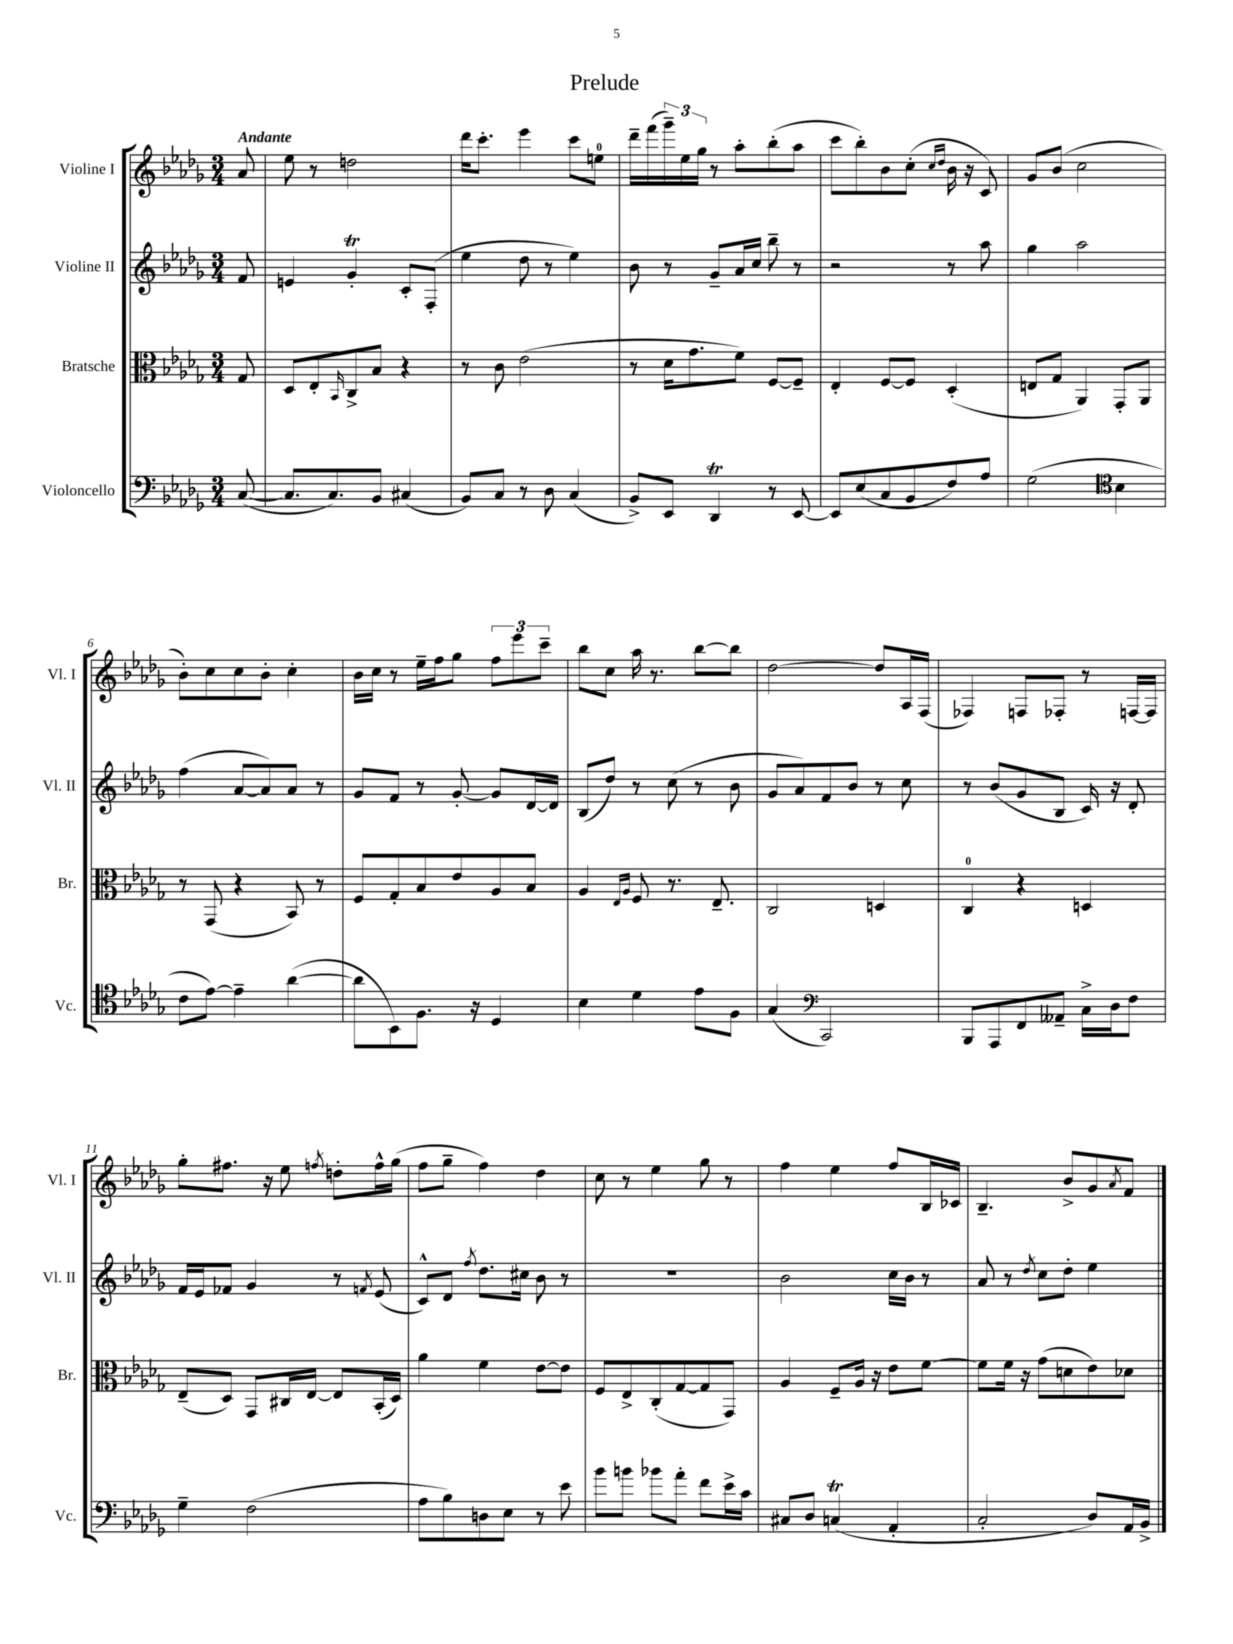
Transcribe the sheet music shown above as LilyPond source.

\header { title = "Prelude" }
<<
\new StaffGroup <<
\new Staff = "s0" \with { instrumentName = "Violine I" shortInstrumentName = "Vl. I" } {
    \clef treble \key des \major \numericTimeSignature \time 3/4 \partial 8 \tempo "Andante"
    aes'8 |
    ees''8 r8 d''2 |
    des'''16 c'''8.-. ees'''4 c'''8 e''8-0 |
    des'''16-- f'''16( \tuplet 3/2 { ges'''16--) ees''16 ges''16 } r8 aes''8-. bes''8-.( aes''8 |
    c'''8 bes''8-.) bes'8 c''8-.( \grace { c''16 des''16 } bes'16 r16 c'8) |
    ges'8 bes'8( c''2 |
    bes'8-.) c''8 c''8 bes'8-. c''4-. |
    bes'16 c''16 r8 ees''16-- f''16 ges''8 \tuplet 3/2 { f''8 ees'''8 c'''8-- } |
    bes''8 c''8 aes''16 r8. bes''8~ bes''8 |
    des''2~ des''8 aes16 f16( |
    fes4) f8 fes8-. r8 f16~ f16 |
    ges''8-. fis''8. r16 ees''8 \acciaccatura { f''8 } d''8-. f''16-^ ges''16( |
    f''8 ges''8-- f''4) des''4 |
    c''8 r8 ees''4 ges''8 r8 |
    f''4 ees''4 f''8 bes16 ces'16 |
    bes4.-- bes'8-> ges'8 \acciaccatura { aes'8 } f'8 \bar "|." |
}
\new Staff = "s1" \with { instrumentName = "Violine II" shortInstrumentName = "Vl. II" } {
    \clef treble \key des \major \numericTimeSignature \time 3/4 \partial 8
    f'8 |
    e'4 ges'4-.\trill c'8-. f8-.( |
    ees''4 des''8 r8 ees''4) |
    bes'8 r8 ges'8-- aes'16 c''16 bes''8-- r8 |
    r2 r8 aes''8 |
    ges''4 aes''2 |
    f''4( aes'8~ aes'8) aes'8 r8 |
    ges'8 f'8 r8 ges'8~-. ges'8 des'16~ des'16 |
    bes8( des''8) r8 c''8( r8 bes'8 |
    ges'8 aes'8) f'8 bes'8 r8 c''8 |
    r8 bes'8( ges'8 bes8 c'16) r16 des'8-. |
    f'16 ees'16 fes'8 ges'4 r8 \acciaccatura { f'8 } ees'8( |
    c'8-^) des'8 \acciaccatura { f''8 } des''8. cis''16 bes'8 r8 |
    R2. |
    bes'2 c''16 bes'16 r8 |
    aes'8 r8 \acciaccatura { des''8 } c''8 des''8-. ees''4 \bar "|." |
}
\new Staff = "s2" \with { instrumentName = "Bratsche" shortInstrumentName = "Br." } {
    \clef alto \key des \major \numericTimeSignature \time 3/4 \partial 8
    ges8 |
    des8 ees8-. \grace { bes,16 } c8-> bes8 r4 |
    r8 c'8 ees'2( |
    r8 des'16 ges'8. f'8) f8~ f8-- |
    ees4-. f8~ f8 des4-.( |
    e8 ges8 aes,4) ges,8-. aes,8 |
    r8 ges,8( r4 bes,8) r8 |
    f8 ges8-. bes8 ees'8 aes8 bes8 |
    aes4 \grace { ees16 aes16 } f8 r8. ees8.-- |
    c2 d4 |
    c4-0 r4 d4 |
    ees8--( des8) ges,8 cis16 ees16~ ees8 bes,16-.( des16) |
    aes'4 f'4 ees'8~ ees'8 |
    f8 ees8-> c8-.( ges8~ ges8 ges,8) |
    aes4 f8-- aes16 r16 ees'8 f'8~ |
    f'8 f'16 r16 ges'8( d'8 ees'8) des'8 \bar "|." |
}
\new Staff = "s3" \with { instrumentName = "Violoncello" shortInstrumentName = "Vc." } {
    \clef bass \key des \major \numericTimeSignature \time 3/4 \partial 8
    c8~( |
    c8. c8.) bes,8 cis4( |
    bes,8) c8 r8 des8 c4( |
    bes,8->) ees,8 des,4\trill r8 ees,8~ |
    ees,8 ees8( c8 bes,8 f8) aes8 |
    ges2( \clef tenor bes4 |
    c'8 ees'8~) ees'4-- aes'4~( |
    aes'8 bes,8) f8. r16 des4 |
    bes4 des'4 ees'8 f8 |
    ges4( \clef bass c,2) |
    bes,,8 aes,,8 f,8 aeses,8-- c16-> des16 f8 |
    ges4-- f2( |
    aes8 bes8) d8 ees8 r8 ees'8 |
    bes'8 b'8 bes'8 aes'8-. f'8 ees'16-> c'16 |
    cis8 des8 c4\trill( aes,4-. |
    c2-. des8) aes,16 bes,16-> \bar "|." |
}
>>
>>
